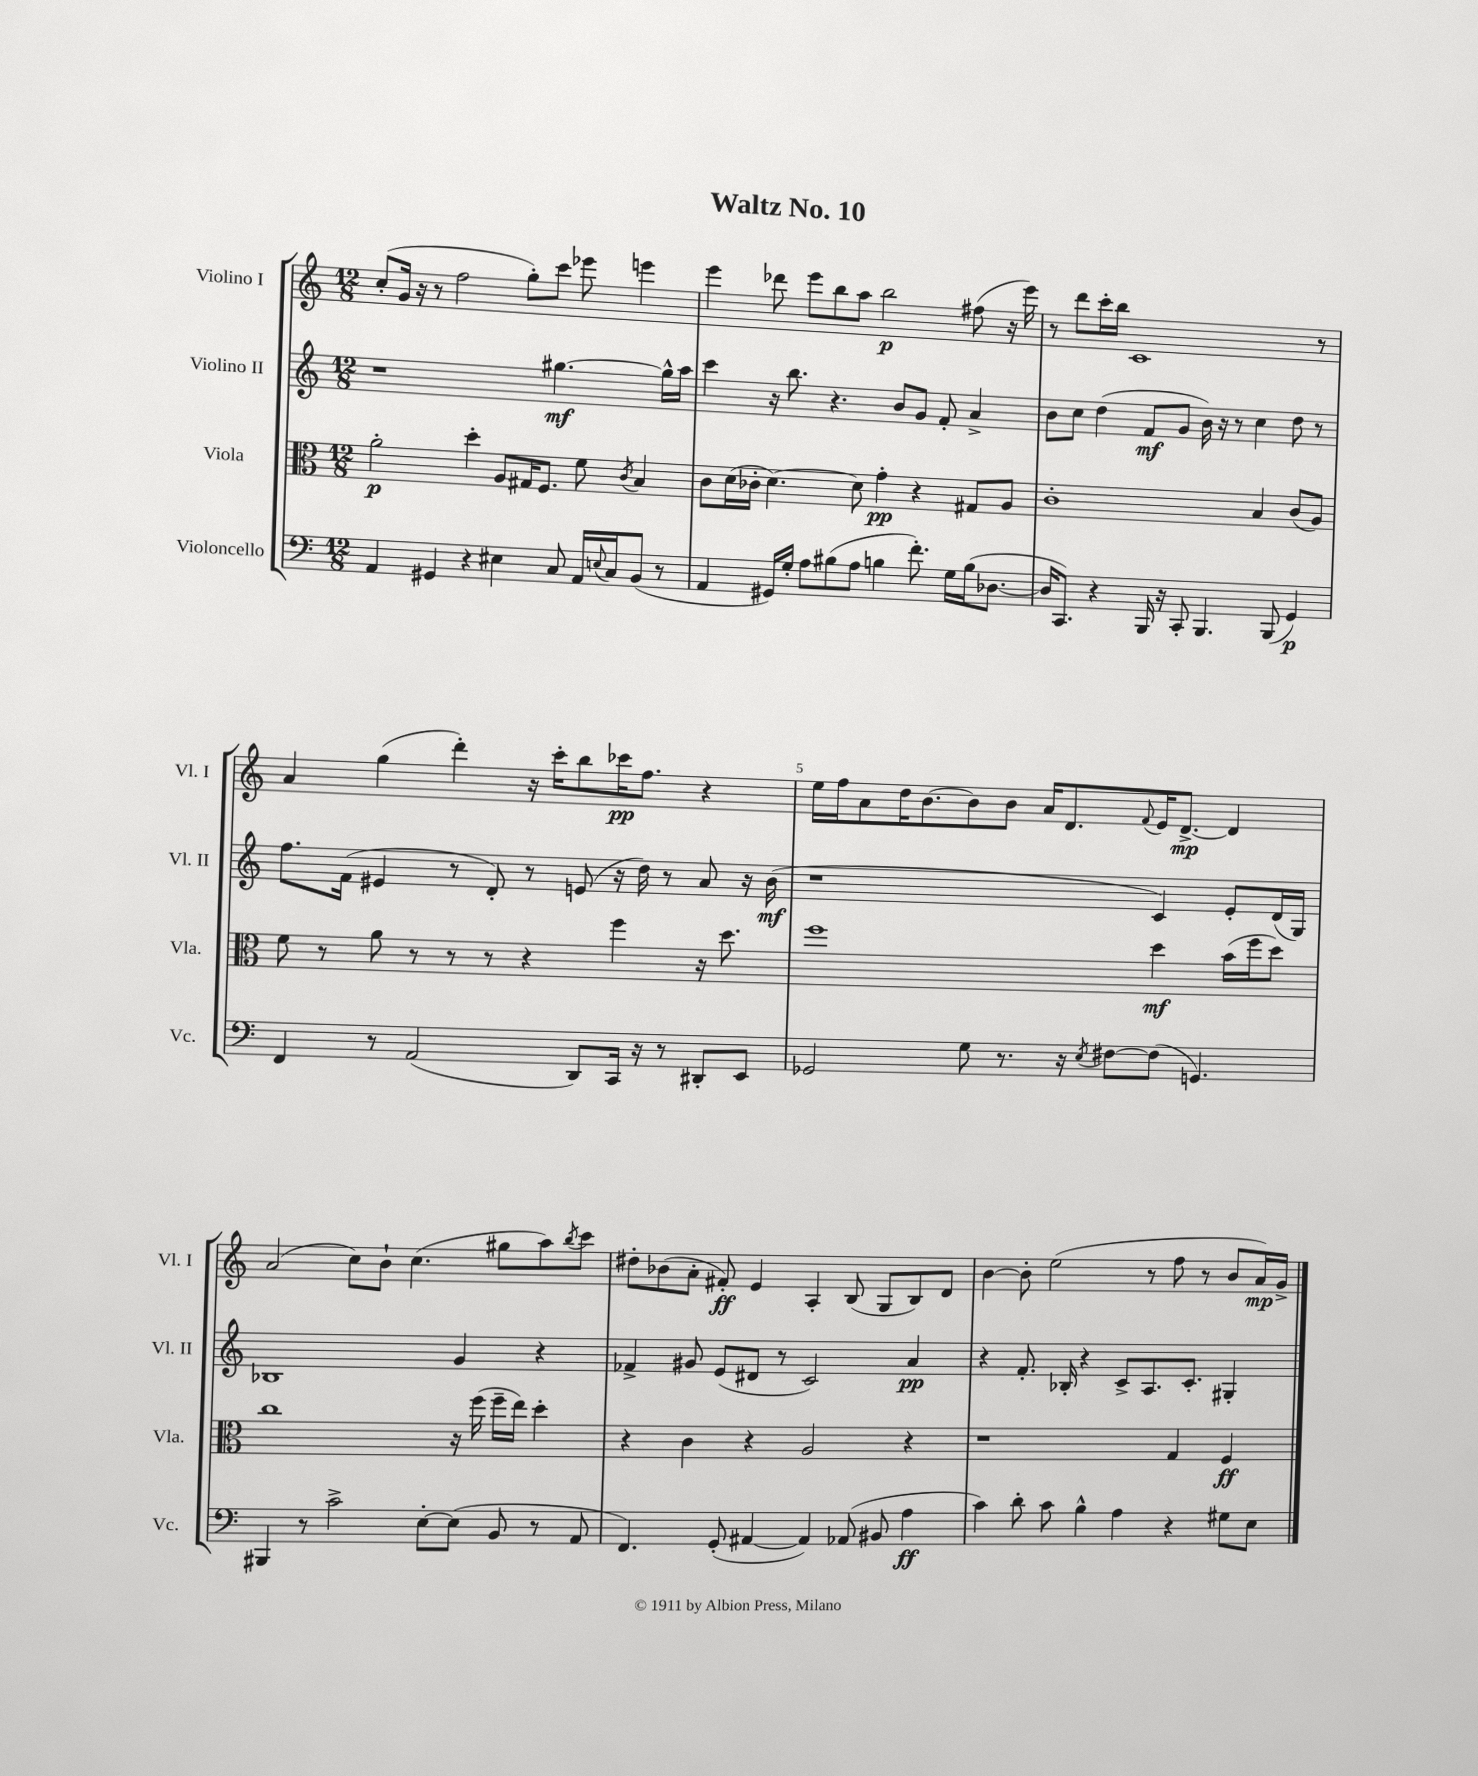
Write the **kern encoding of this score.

**kern	**kern	**kern	**kern
*staff4	*staff3	*staff2	*staff1
*clefF4	*clefC3	*clefG2	*clefG2
*k[]	*k[]	*k[]	*k[]
*M12/8	*M12/8	*M12/8	*M12/8
4AA	2a'	1r	(8cc'
.	.	.	16g
.	.	.	16r
4GG#	.	.	8r
.	.	.	2ff
4r	4dd'	.	.
4E#	8A	.	.
.	16G#	.	8gg')
.	8.F	.	.
8C	.	[4.gg#	8ccc
16AA	8f	.	8eee-
8qqE	.	.	.
16C	.	.	.
.	8qc	.	.
(8BB	4B	.	4eee
8r	.	16gg#^^]	.
.	.	16aa	.
=	=	=	=
4AA	8c	4ccc	4eee
.	(16d	.	.
.	16c-'	.	.
16GG#)	[4.d)	16r	8ddd-
16G'	.	8.bb	.
8A	.	.	8eee
(8B#	.	4.r	8bb
8A	8d]	.	8aa
4B	4g'	.	2bb
.	.	8b	.
8.f')	4r	8g	.
.	.	8f'	.
16G	.	.	.
(16B	8G#	4a^	(8ff#
[8.D-	.	.	.
.	8A	.	16r
.	.	.	16eee)
=	=	=	=
16D-]	1c'	8b	8r
8.CC)	.	.	.
.	.	8cc	8ddd
4r	.	(4dd	16ccc'
.	.	.	16bb
.	.	.	1c
16BBB	.	8f	.
16r	.	.	.
8CC'	.	8g	.
4.BBB	.	16b)	.
.	.	16r	.
.	.	8r	.
.	4B	4cc	.
(8BBB	.	.	.
4GG)	(8c	8dd	.
.	8A)	8r	8r
=	=	=	=
4FF	8f	8.ff	4a
.	8r	.	.
.	.	(16f	.
8r	8a	4e#	(4gg
(2AA	8r	.	.
.	8r	8r	4ddd')
.	8r	8d')	.
.	4r	8r	16r
.	.	.	16ccc'
8DD)	.	(8e	8bb
16CC	4ff	16r	16ccc-
16r	.	16dd)	8.ff
8r	.	8r	.
8DD#'	16r	8a	4r
.	8.dd	.	.
8EE	.	16r	.
.	.	(16b	.
=	=	=	=
2GG-	1ff	1r	16ee
.	.	.	16ff
.	.	.	8a
.	.	.	16dd
.	.	.	[8.b
8G	.	.	8b]
8.r	.	.	8b
.	.	.	16a
16r	.	.	8.d
8qE	.	.	.
[8F#	.	.	.
.	.	.	8qqf
(8F#]	4dd	4c)	16e
.	.	.	[8.d^
4.GG)	.	.	.
.	(16b	8e'	4d]
.	16ff	.	.
.	8dd)	(16d	.
.	.	16G)	.
=	=	=	=
4BBB#	1cc	1B-	(2a
8r	.	.	.
2c^	.	.	.
.	.	.	8cc)
.	.	.	8b`
.	.	.	(4.cc
[8E'	.	.	.
(8E]	16r	4g	.
.	(16ff	.	.
8BB	16ff~	.	8gg#
.	16ee)	.	.
8r	4dd'	4r	8aa)
.	.	.	8qbb
8AA	.	.	8ccc
=	=	=	=
4.FF)	4r	4f-^	8dd#'
.	.	.	(8b-
.	4c	8g#	8a'
(8GG'	.	(8e	8f#')
[4AA#	4r	8d#	4e
.	.	8r	.
4AA#])	2A	2c)	4A'
(8AA-	.	.	(8B
8BB#	.	.	8G
4A	4r	4a	8B)
.	.	.	8d
=	=	=	=
4c)	1r	4r	[4b
8d'	.	8.f'	8b']
8c	.	.	(2ee
.	.	16B-'	.
4B^^	.	4r	.
4A	.	8c^	.
.	.	8.A	8r
4r	4G	.	8ff
.	.	8.c'	.
.	.	.	8r
8G#	4F	4G#'	8b
8E	.	.	16a)
.	.	.	16g^
==	==	==	==
*-	*-	*-	*-
